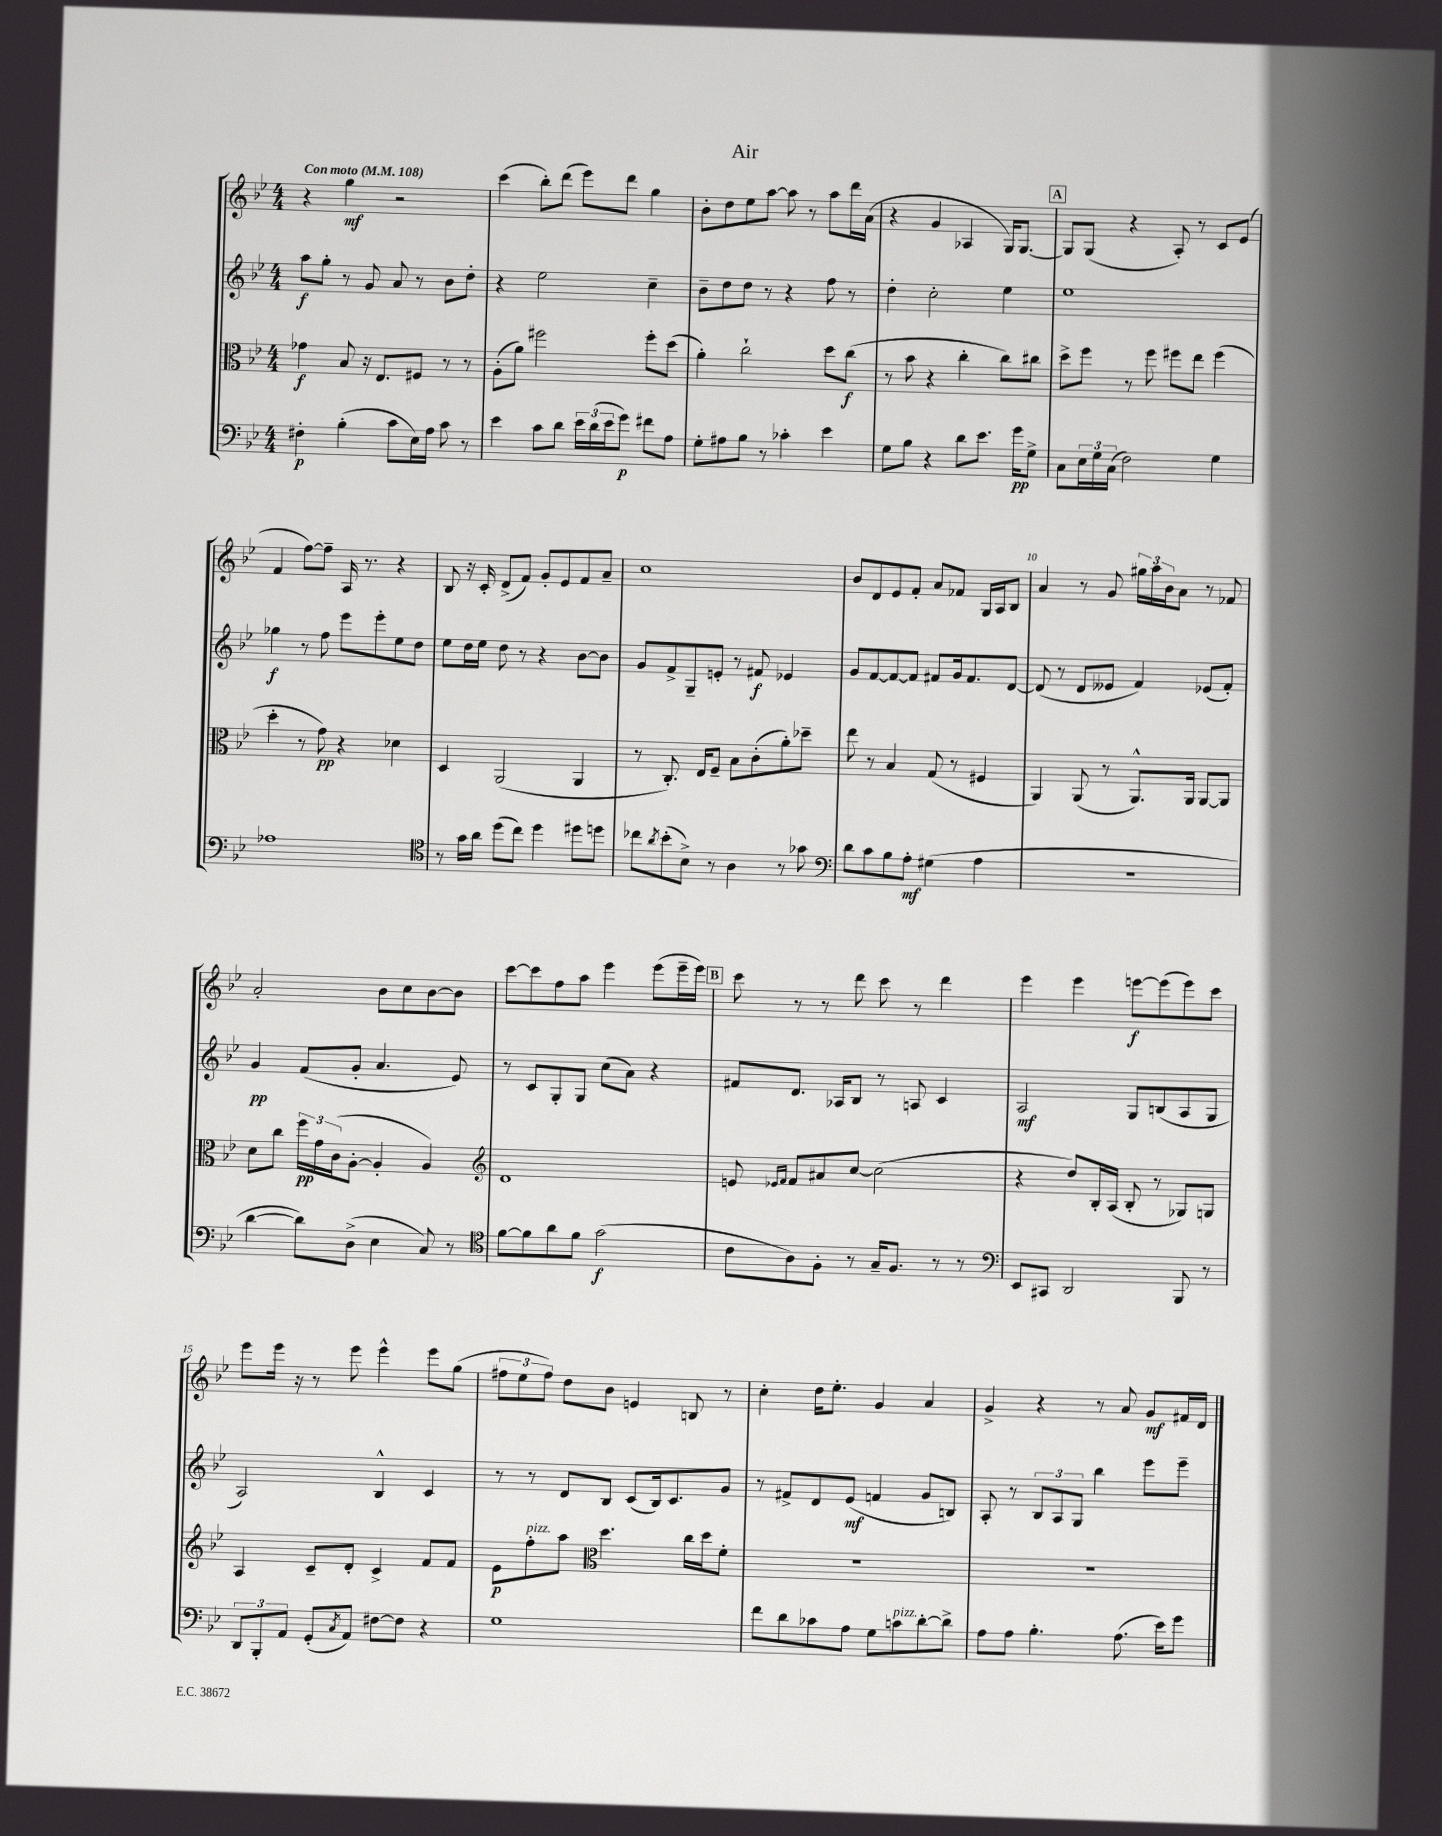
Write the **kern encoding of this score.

**kern	**dynam	**kern	**dynam	**kern	**dynam	**kern	**dynam
*part4	*part4	*part3	*part3	*part2	*part2	*part1	*part1
*staff4	*staff4	*staff3	*staff3	*staff2	*staff2	*staff1	*staff1
*clefF4	*	*clefC3	*	*clefG2	*	*clefG2	*
*k[b-e-]	*	*k[b-e-]	*	*k[b-e-]	*	*k[b-e-]	*
*M4/4	*	*M4/4	*	*M4/4	*	*M4/4	*
*MM108	*	*MM108	*	*MM108	*	*MM108	*
=1	=1	=1	=1	=1	=1	=1	=1
!	!	!	!	!	!	!LO:TX:a:B:t=Con moto	!
4F#X'\	p	4g-X\	f	8aa\L	f	4r	.
.	.	.	.	8gg'\J	.	.	.
(4B-'\	.	8B-/	.	8r	.	4gg\	mf
.	.	16r	.	8g/	.	.	.
.	.	8.E-/L	.	.	.	.	.
8c\L	.	.	.	8a/	.	2r	.
16E-\L)	.	8F#X/J	.	8r	.	.	.
16A\JJ	.	.	.	.	.	.	.
8c\	.	8r	.	8b-\L	.	.	.
8r	.	8r	.	8dd'\J	.	.	.
=2	=2	=2	=2	=2	=2	=2	=2
4e-\	.	(8A'\L	.	4r	.	(4ccc\	.
.	.	8a\J)	.	.	.	.	.
8c\L	.	2ff#X\	.	2ee-\	.	8bb-'\L)	.
8d\J	.	.	.	.	.	(8ddd\J	.
24e-\LL	.	.	.	.	.	8eee-\L)	.
(24d\	.	.	.	.	.	.	.
24e-\J	.	.	.	.	.	.	.
8g\J)	p	.	.	.	.	8ddd\J	.
8f#X\L	.	8ff#'\L	.	4cc~\	.	4gg\	.
8A\J	.	(8dd\J	.	.	.	.	.
=3	=3	=3	=3	=3	=3	=3	=3
8G'\L	.	4a'\)	.	8b-~\L	.	8b-'\L	.
8A#X\	.	.	.	8dd\	.	8dd\	.
8B-\J	.	2cc`\	.	8dd\J	.	8ee-\	.
8r	.	.	.	8r	.	[8aa\J	.
4c-X'\	.	.	.	4r	.	8aa\]	.
.	.	.	.	.	.	8r	.
4e-\	.	8dd\L	.	8ff\	.	8aa\L	.
.	.	(8cc\J	f	8r	.	16ddd\L	.
.	.	.	.	.	.	(16a\JJ	.
=4	=4	=4	=4	=4	=4	=4	=4
8G\L	.	8r	.	4dd'\	.	4r	.
8B-\J	.	8b-\	.	.	.	.	.
4r	.	4r	.	2cc'\	.	4g/	.
8d\L	.	4cc'\	.	.	.	4A-X/	.
8.e-\J	.	.	.	.	.	.	.
.	.	8cc\L)	.	4ee-\	.	16G/KL)	.
16g\KL	pp	.	.	.	.	[8.G/J	.
8G^\J	.	8cc#X\J	.	.	.	.	.
!!LO:REH:place=s1:t=A
=5	=5	=5	=5	=5	=5	=5	=5
8C\L	.	8dd^\L	.	1ee-	.	8G/L]	.
24E-\L	.	8ff\J	.	.	.	(8G/J	.
24G\	.	.	.	.	.	.	.
(24C\JJ	.	.	.	.	.	.	.
2F\)	.	8r	.	.	.	4r	.
.	.	8ff\	.	.	.	.	.
.	.	8ff#X\L	.	.	.	8A'/)	.
.	.	8ee-\J	.	.	.	8r	.
4G\	.	(4ff#\	.	.	.	8c/L	.
.	.	.	.	.	.	(8e-/J	.
!!LO:LB:g=z
=6	=6	=6	=6	=6	=6	=6	=6
1A-X	.	4dd'\	.	4gg-X\	f	4f/	.
.	.	8r	.	8r	.	[8ff\L)	.
.	.	8g\)	pp	8ff\	.	8ff~\J]	.
.	.	4r	.	8eee-\L	.	16A/	.
.	.	.	.	.	.	8.r	.
.	.	.	.	8eee-'\	.	.	.
.	.	4d-X\	.	8ee-\	.	4r	.
.	.	.	.	8dd\J	.	.	.
=7	=7	=7	=7	=7	=7	=7	=7
*clefC4	*	*	*	*	*	*	*
8r	.	4D/	.	8ee-\L	.	8B-/	.
16g\LL	.	.	.	16dd\L	.	16r	.
16a\JJ	.	.	.	16ee-\JJ	.	16c'/	.
(8dd\L	.	(2AA/	.	8dd\	.	(8d^/L	.
8cc\J)	.	.	.	8r	.	8f/J)	.
4dd\	.	.	.	4r	.	8g'/L	.
.	.	.	.	.	.	8e-/	.
8dd#X\L	.	4AA/	.	[8b-\L	.	8f/	.
8ddn\J	.	.	.	8b-\J]	.	8a~/J	.
=8	=8	=8	=8	=8	=8	=8	=8
8cc-X\L	.	8r	.	8g/L	.	1cc	.
8qa/	.	.	.	.	.	.	.
(8b-'\	.	8.C'/)	.	8f^/	.	.	.
8B-^\J)	.	.	.	8G~/	.	.	.
.	.	16E-/KL	.	.	.	.	.
8r	.	8F~/J	.	8en'/J	.	.	.
4A\	.	8B-\L	.	8r	.	.	.
.	.	(8c'\	.	8f#X/	f	.	.
8r	.	8a'\)	.	4e-X/	.	.	.
8g-X\	.	8dd-X~\J	.	.	.	.	.
=9	=9	=9	=9	=9	=9	=9	=9
*clefF4	*	*	*	*	*	*	*
8d\L	.	8ee-\	.	8g/L	.	8b-/L	.
8c\	.	8r	.	[8f/	.	8d/	.
8B-\	.	4B-/	.	8f/_	.	8e-/	.
8A'\J	mf	.	.	8f/J]	.	8f'/J	.
(4G#X\	.	(8G/	.	8f#X/L	.	8a/L	.
.	.	8r	.	16g/k	.	8f-X/J	.
.	.	.	.	8.f#/	.	.	.
4A\	.	4F#X/	.	.	.	16G/LL	.
.	.	.	.	.	.	16A/J	.
.	.	.	.	[8d/J	.	8B-/J	.
=10	=10	=10	=10	=10	=10	=10	=10
1r	.	4AA/)	.	(8d/]	.	4a/	.
.	.	.	.	8r	.	.	.
.	.	(8AA/	.	8d/L	.	8r	.
.	.	8r	.	8e--X/J	.	8g/	.
.	.	8.AA^^/L)	.	4f/)	.	24gg#X\LL	.
.	.	.	.	.	.	24aa\	.
.	.	.	.	.	.	24b-\J	.
.	.	.	.	.	.	8a\J	.
.	.	16AA/Jk	.	.	.	.	.
.	.	[8AA/L	.	(8e-X/L	.	8r	.
.	.	8AA/J]	.	8f'/J)	.	8f-X/	.
!!LO:LB:g=z
=11	=11	=11	=11	=11	=11	=11	=11
[4d\	.	8d\L	.	4g/	pp	2a'/	.
.	.	8cc\J	.	.	.	.	.
8d\L])	.	24ff\LL	pp	(8f/L	.	.	.
.	.	24g\	.	.	.	.	.
.	.	(24c\J	.	.	.	.	.
(8D^\J	.	[8A'\J	.	8g'/J	.	.	.
4E-\	.	4A'/]	.	4.a/	.	8b-\L	.
.	.	.	.	.	.	8cc\	.
8C/)	.	4A/)	.	.	.	[8b-\	.
8r	.	.	.	8e-/)	.	8b-\J]	.
=12	=12	=12	=12	=12	=12	=12	=12
*clefC4	*	*clefG2	*	*	*	*	*
[8f\L	.	1d	.	8r	.	[8ccc\L	.
8f\]	.	.	.	8c/L	.	8ccc\]	.
8a\	.	.	.	8G'/	.	8ff\	.
8f\J	.	.	.	8G/J	.	8aa\J	.
(2g\	f	.	.	(8cc\L	.	4eee-\	.
.	.	.	.	8a\J)	.	.	.
.	.	.	.	4r	.	(8eee-\L	.
.	.	.	.	.	.	16eee-~\L	.
.	.	.	.	.	.	16eee-\JJ)	.
!!LO:REH:place=s1:t=B
=13	=13	=13	=13	=13	=13	=13	=13
8c\L	.	8en/	.	8f#X/L	.	8ccc\	.
.	.	16qqe-X/LL	.	.	.	.	.
.	.	16qqf/JJ	.	.	.	.	.
8A\)	.	8f/L	.	8.d/J	.	8r	.
8F'\J	.	8a#X/	.	.	.	8r	.
.	.	.	.	16A-X/KL	.	.	.
8r	.	[8cc/J	.	8B-/J	.	8ddd\	.
16G~/KL	.	(2cc\]	.	8r	.	8ccc\	.
8.F/J	.	.	.	.	.	.	.
.	.	.	.	8An/	.	8r	.
8r	.	.	.	4c/	.	4ddd\	.
8r	.	.	.	.	.	.	.
=14	=14	=14	=14	=14	=14	=14	=14
*clefF4	*	*	*	*	*	*	*
8EE-/L	.	4r	.	2A/	mf	4eee-\	.
8CC#X/J	.	.	.	.	.	.	.
2DD/	.	8dd/L)	.	.	.	4eee-\	.
.	.	16B-'/L	.	.	.	.	.
.	.	(16A/JJ	.	.	.	.	.
.	.	8B-'/	.	8G/L	.	[8eeen\L	f
.	.	8r	.	(8Bn/	.	(8eee\]	.
8BBB-/	.	8G-X/L)	.	8A/	.	8eee\)	.
8r	.	8Gn/J	.	8G/J	.	8ccc\J	.
!!LO:LB:g=z
=15	=15	=15	=15	=15	=15	=15	=15
12DD/L	.	4A/	.	2A/)	.	8eee-\L	.
12BBB-'/	.	.	.	.	.	.	.
.	.	.	.	.	.	16eee-\Jk	.
12AA/J	.	.	.	.	.	.	.
.	.	.	.	.	.	16r	.
(8GG'/L	.	8c~/L	.	.	.	8r	.
8qC/	.	.	.	.	.	.	.
8AA/J)	.	8d'/J	.	.	.	8eee-\	.
[8F#X\L	.	4c^/	.	4B-^^/	.	4eee-^^\	.
8F#\J]	.	.	.	.	.	.	.
4r	.	8f/L	.	4c/	.	8eee-\L	.
.	.	8f/J	.	.	.	(8gg\J	.
=16	=16	=16	=16	=16	=16	=16	=16
1G	.	8e-\L	p	8r	.	12ff#X\L	.
.	.	.	.	.	.	12ee-\	.
!	!	!LO:TX:a:i:t=pizz.	!	!	!	!	!
.	.	8ff'\	.	8r	.	.	.
.	.	.	.	.	.	12ff#\J)	.
.	.	8aa\J	.	8d/L	.	8dd\L	.
*	*	*clefC3	*	*	*	*	*
.	.	4.dd\	.	8B-/J	.	8b-\J	.
.	.	.	.	(8c/L	.	4en/	.
.	.	.	.	16B-/k)	.	.	.
.	.	.	.	8.c/	.	.	.
.	.	16cc\LL	.	.	.	8Bn/	.
.	.	16dd\J	.	.	.	.	.
.	.	8f'\J	.	8g/J	.	8r	.
=17	=17	=17	=17	=17	=17	=17	=17
8f\L	.	1r	.	8r	.	4cc'\	.
8d\	.	.	.	8f#X^/L	.	.	.
8c-X\	.	.	.	8d/	.	16dd\KL	.
.	.	.	.	.	.	8.ee-'\J	.
8A\J	.	.	.	(8e-/J	mf	.	.
8G\L	.	.	.	4fn/	.	4g/	.
!LO:TX:a:i:t=pizz.	!	!	!	!	!	!	!
8cn\	.	.	.	.	.	.	.
[8d'\	.	.	.	8g/L	.	4a/	.
8d^\J]	.	.	.	8Bn/J)	.	.	.
=18	=18	=18	=18	=18	=18	=18	=18
8A\L	.	1r	.	8A'/	.	4g^/	.
8A\J	.	.	.	8r	.	.	.
4.B-'\	.	.	.	12B-/L	.	4r	.
.	.	.	.	12A/	.	.	.
.	.	.	.	12G/J	.	.	.
.	.	.	.	4bb-\	.	8r	.
(8.A\	.	.	.	.	.	8a/	.
.	.	.	.	8eee-\L	.	8g/L	mf
16e-\KL)	.	.	.	.	.	.	.
8g\J	.	.	.	8eee-~\J	.	16f#X/L	.
.	.	.	.	.	.	16d/JJ	.
==	==	==	==	==	==	==	==
*-	*-	*-	*-	*-	*-	*-	*-
